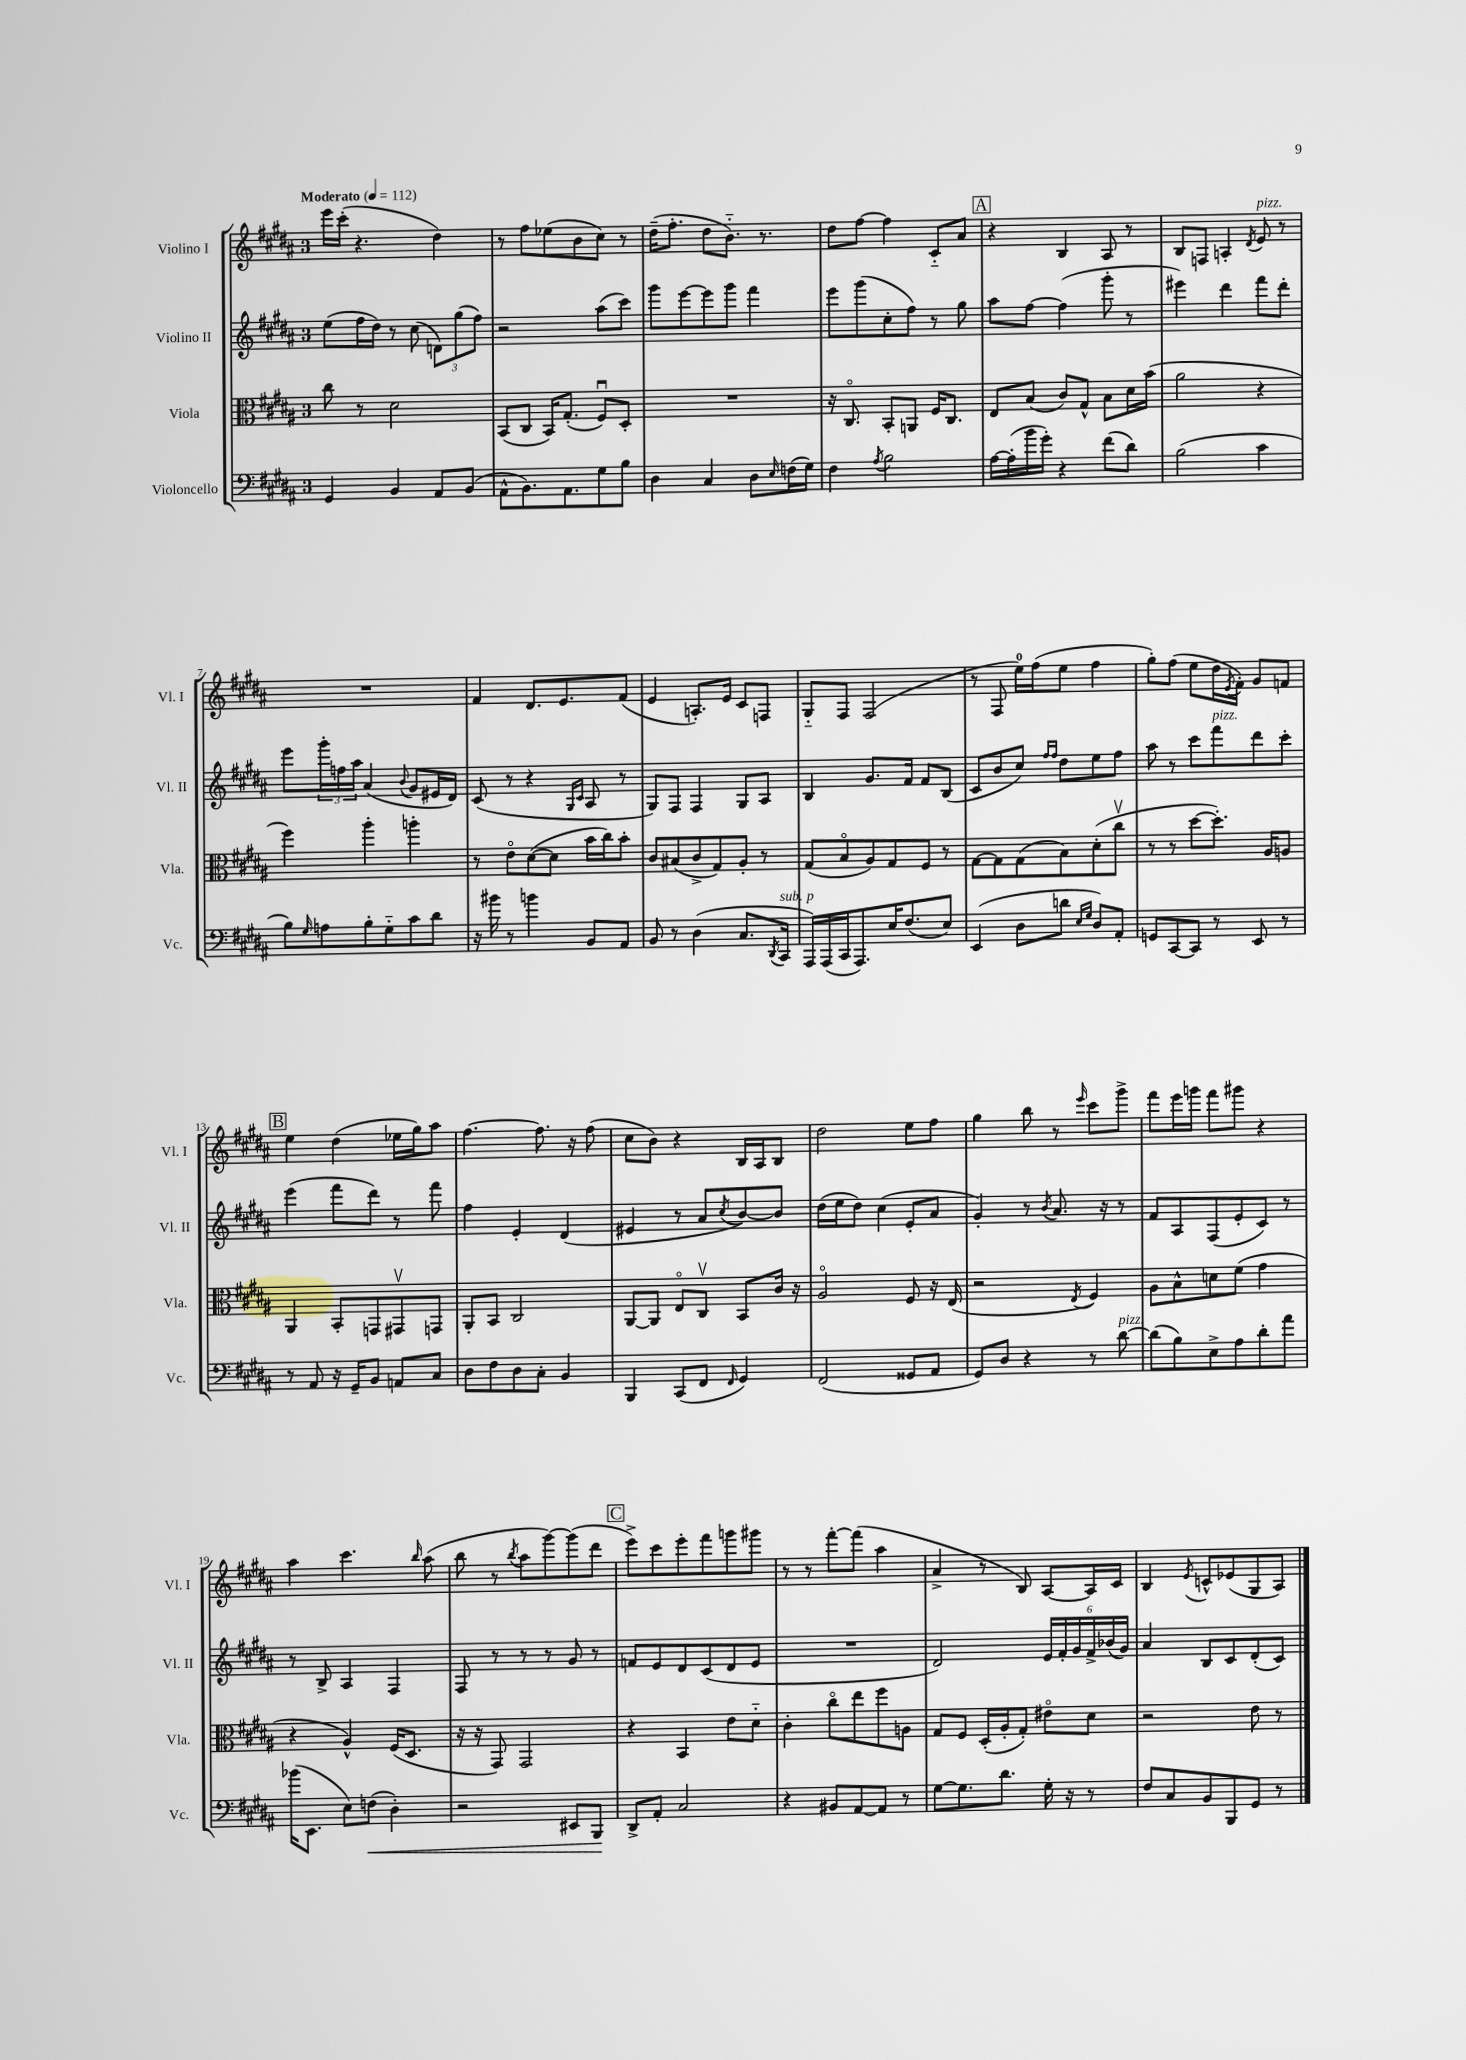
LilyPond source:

<<
\new StaffGroup <<
\new Staff = "s0" \with { instrumentName = "Violino I" shortInstrumentName = "Vl. I" } {
    \clef treble \key b \major \once \override Staff.TimeSignature.style = #'single-digit \time 3/4 \tempo "Moderato" 4 = 112
    e'''16 cis'''16-.( r4. dis''4) |
    r8 fis''8 ees''8( b'8 cis''8) r8 |
    dis''16--( fis''8.-. dis''8 b'8.-_) r8. |
    dis''8 fis''8~ fis''4 cis'8-_ ais'8 |
    \mark \markup { \box "A" } r4 b4 ais8 r8 |
    b8 f8 a4-. \acciaccatura { dis'8 } e'8^\markup { \italic "pizz." } r8 |
    R2. |
    fis'4 dis'8. e'8. fis'8( |
    e'4 a8.-.) e'16 cis'8 f8 |
    gis8-_ fis8 fis2( |
    r8 fis8 e''16-0) fis''16( e''8 fis''4 |
    gis''8-.) fis''8( e''8 dis''16 \acciaccatura { e'8 } fis'16-.) gis'8 f'8 |
    \mark \markup { \box "B" } e''4 dis''4( ees''16 gis''16) ais''8 |
    fis''4.~ fis''8. r16 fis''8( |
    cis''8 b'8) r4 b16 ais16 b8 |
    dis''2 e''8 fis''8 |
    gis''4 b''8 r8 \grace { e'''16 } cis'''8 gis'''8-> |
    fis'''8 e'''16 g'''16 fis'''8 gis'''8 r4 |
    ais''4 cis'''4. \grace { b''16 } ais''8( |
    b''8 r8 \acciaccatura { b''8 } ais''8 gis'''8~) gis'''8( dis'''8 |
    \mark \markup { \box "C" } e'''8->) cis'''8 e'''8-. fis'''8 g'''8 gis'''8 |
    r8 r8 fis'''8~-. fis'''8( ais''4 |
    ais'4-> r8 b8) ais8~ ais16 cis'16 |
    b4 \acciaccatura { e'8 } c'8-^ ees'8( gis8 ais8) \bar "|." |
}
\new Staff = "s1" \with { instrumentName = "Violino II" shortInstrumentName = "Vl. II" } {
    \clef treble \key b \major \once \override Staff.TimeSignature.style = #'single-digit \time 3/4
    e''8( fis''16 dis''16) r8 cis''8( \tuplet 3/2 { d'8) gis''8( fis''8) } |
    r2 ais''8( cis'''8) |
    gis'''8 e'''8~ e'''8 gis'''8 fis'''4 |
    e'''8 gis'''8( cis''8-. fis''8) r8 gis''8 |
    \mark \markup { \box "A" } ais''8 fis''8~ fis''4( gis'''8-. r8 |
    eis'''4) dis'''4 fis'''8 dis'''8-. |
    e'''8 \tuplet 3/2 { gis'''16-. f''16 ais''16 } ais'4( \appoggiatura { b'8 } gis'8 eis'16 dis'16) |
    cis'8( r8 r4 \grace { gis16 cis'16 } ais8 r8 |
    gis8) fis8 fis4 gis8 ais8 |
    b4 gis'8. fis'16 fis'8 b8( |
    cis'8 b'8 cis''8) \grace { fis''16 fis''16 } dis''8 e''8 fis''8 |
    ais''8 r8 cis'''8 fis'''8^\markup { \italic "pizz." } dis'''8 cis'''8-. |
    \mark \markup { \box "B" } e'''4( fis'''8 dis'''8) r8 fis'''8 |
    fis''4 e'4-. dis'4( |
    eis'4 r8 ais'8 \acciaccatura { cis''8 } b'8~) b'8 |
    dis''16( e''16 dis''8) cis''4( e'8-. ais'8 |
    gis'4-.) r8 \acciaccatura { b'8 } ais'8. r16 r8 |
    fis'8 ais8 fis8( e'8-. cis'8) r8 |
    r8 b8-> ais4 fis4 |
    fis8 r8 r8 r8 gis'8 r8 |
    \mark \markup { \box "C" } f'8 e'8 dis'8 cis'8( dis'8 e'8 |
    R2. |
    dis'2) \tuplet 6/4 { e'16 fis'16-. gis'16 fis'16-> bes'16( gis'16) } |
    ais'4 b8 cis'8 dis'8-.( cis'8) \bar "|." |
}
\new Staff = "s2" \with { instrumentName = "Viola" shortInstrumentName = "Vla." } {
    \clef alto \key b \major \once \override Staff.TimeSignature.style = #'single-digit \time 3/4
    cis''8 r8 dis'2 |
    b,8( cis8 b,16) gis8.-.( fis8\downbow) dis8-. |
    R2. |
    r16 cis8.\flageolet b,8-. a,8 fis16 cis8. |
    \mark \markup { \box "A" } e8 b8( cis'8) gis8-^ b8 dis'16 b'16( |
    ais'2 r4 |
    fis''4) ais''4-. a''4-. |
    r8 e'8\flageolet dis'8~( dis'8 b'16 cis''16) b'8-. |
    cis'8 bis8( cis'8-> gis8) ais8-. r8 |
    gis8( b8\flageolet ais8) gis8 fis8 r8 |
    gis8~ gis8 gis8( b8) dis'8-.( cis''8\upbow |
    r8 r8 dis''8~ dis''8.-.) ais16 a8 |
    \mark \markup { \box "B" } ais,4 b,8-. g,8 gis,8\upbow g,8 |
    ais,8-. b,8 cis2 |
    ais,8~ ais,8 e8\flageolet cis8\upbow b,8 cis'16 r16 |
    ais2\flageolet fis8 r16 e16( |
    r2 \acciaccatura { e8 } fis4) |
    ais8 b8-^ d'8 fis'8( gis'4 |
    r4 ais4-^) fis16( dis8. |
    r16 r16 gis,8) gis,2 |
    \mark \markup { \box "C" } r4 b,4 e'8 dis'8-_ |
    cis'4-. cis''8\flageolet e''8 fis''8 a8 |
    gis8 fis8 dis16-.( ais16-. gis8-.) eis'8\flageolet dis'8 |
    r2 e'8 r8 \bar "|." |
}
\new Staff = "s3" \with { instrumentName = "Violoncello" shortInstrumentName = "Vc." } {
    \clef bass \key b \major \once \override Staff.TimeSignature.style = #'single-digit \time 3/4
    gis,4 b,4 ais,8 b,8( |
    ais,8-^ b,8.) ais,8. gis8 b8 |
    dis4 cis4 dis8 \grace { e16 } f16( gis16) |
    fis4 \acciaccatura { ais8 } b2 |
    \mark \markup { \box "A" } ais16~ ais16-.( b'16 gis'16-.) r4 fis'8( dis'8) |
    b2( cis'4 |
    b8) \grace { gis16 } a8 b8-. gis8-_ cis'8 dis'8 |
    r16 bis'16 r8 b'4 b,8 ais,8 |
    b,8 r8 dis4( cis8. \acciaccatura { dis,8 } cis,16^\markup { \italic "sub. p" } |
    ais,,16) ais,,16( cis,16 ais,,8.) e16 fis8.( e8) |
    e,4( dis8 d'8 \grace { e16 gis16 } dis8) ais,8-. |
    g,8 cis,8~ cis,8 r8 e,8 r8 |
    \mark \markup { \box "B" } r8 ais,8 r16 gis,16-- b,8 a,8 cis8 |
    dis8 fis8 dis8 cis8-. b,4 |
    b,,4 cis,8( fis,8 \grace { fis,16 } gis,4) |
    fis,2( gisis,8 ais,8 |
    gis,8) dis8 r4 r8 dis'8~^\markup { \italic "pizz." } |
    dis'8( b8) e8-> ais8 dis'8-. ais'8 |
    bes'16( e,8. e8) f8\<( dis4-.) |
    r2 eis,8 b,,8\! |
    \mark \markup { \box "C" } dis,8-> ais,8-. cis2 |
    r4 bis,8 ais,8~ ais,8 r8 |
    gis8~ gis8. dis'8. gis16-. r16 r8 |
    fis8 cis8 b,8 b,,8 gis,8 r8 \bar "|." |
}
>>
>>
